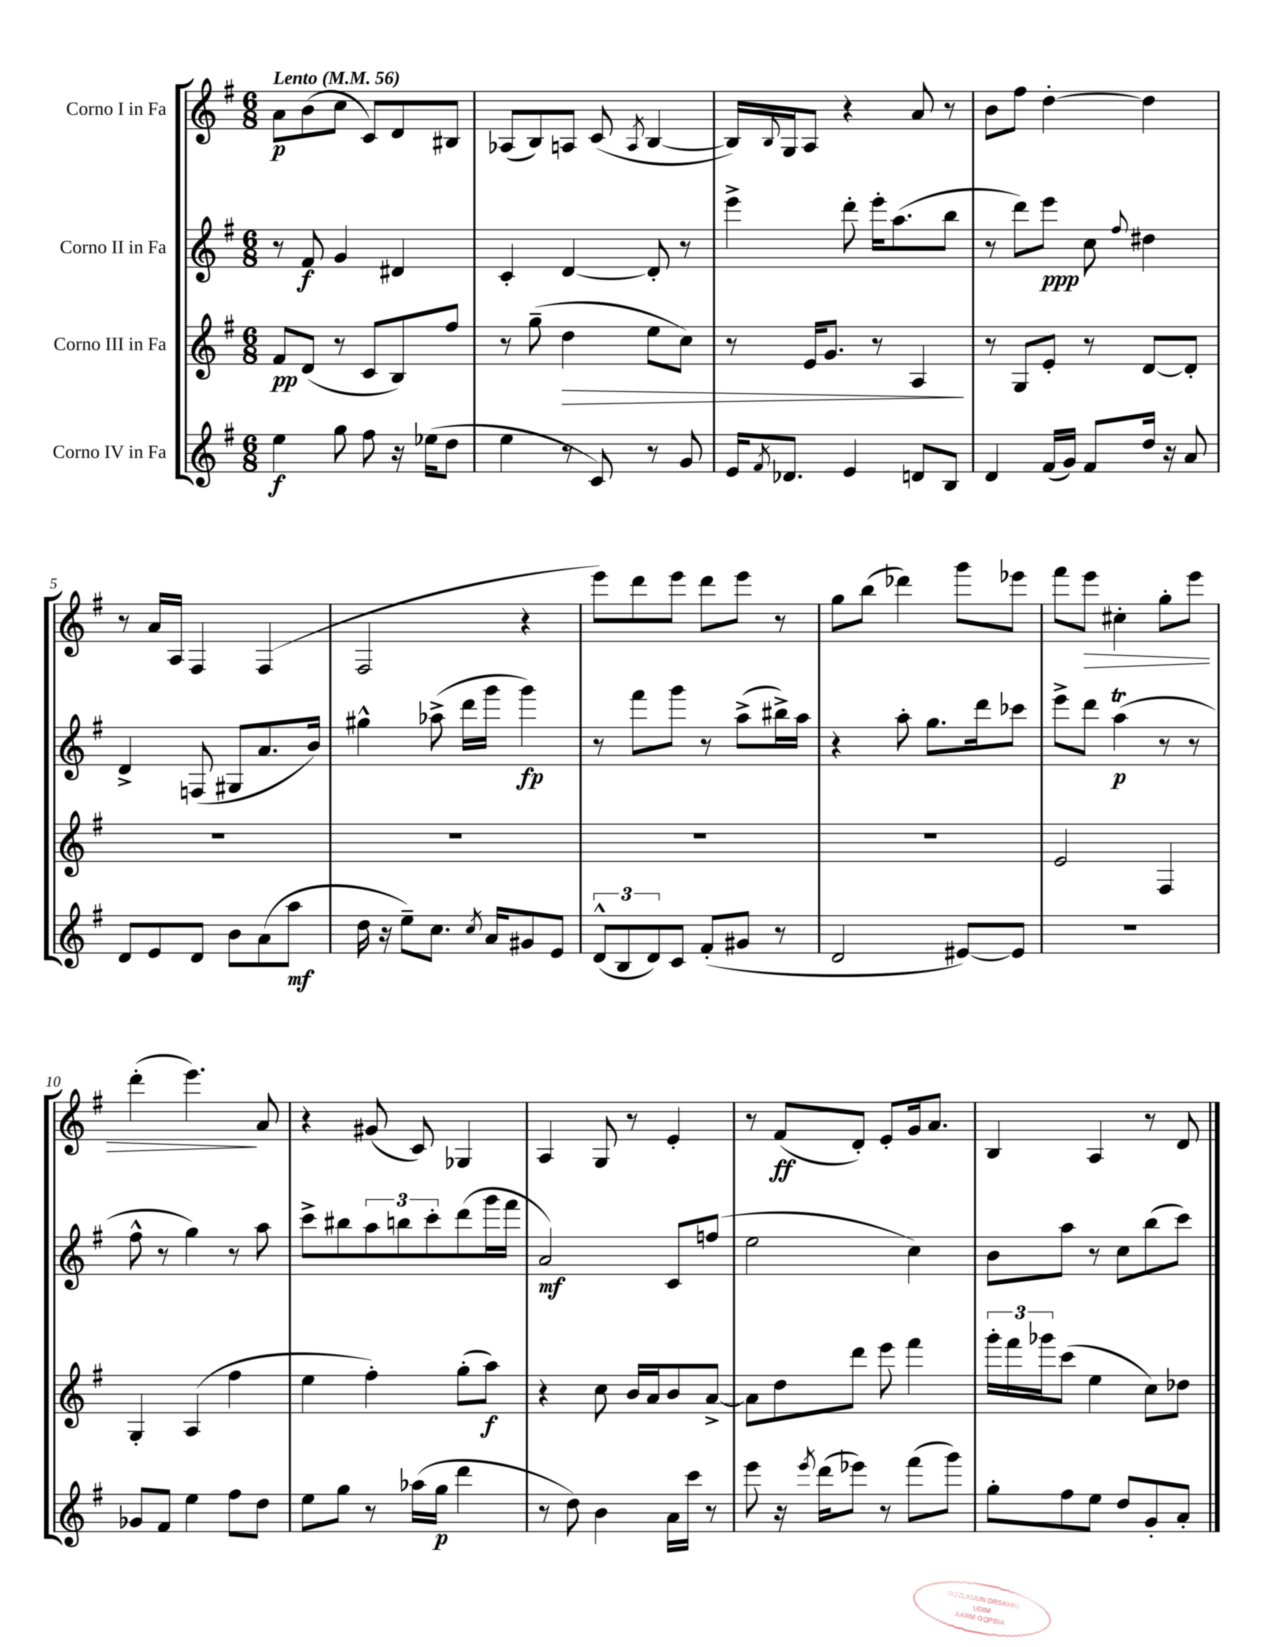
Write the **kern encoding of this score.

**kern	**dynam	**kern	**dynam	**kern	**dynam	**kern	**dynam
*part4	*part4	*part3	*part3	*part2	*part2	*part1	*part1
*staff4	*staff4	*staff3	*staff3	*staff2	*staff2	*staff1	*staff1
*I"Corno IV in Fa	*	*I"Corno III in Fa	*	*I"Corno II in Fa	*	*I"Corno I in Fa	*
*clefG2	*	*clefG2	*	*clefG2	*	*clefG2	*
*k[f#]	*	*k[f#]	*	*k[f#]	*	*k[f#]	*
*M6/8	*	*M6/8	*	*M6/8	*	*M6/8	*
*MM56	*	*MM56	*	*MM56	*	*MM56	*
=1	=1	=1	=1	=1	=1	=1	=1
!	!	!	!	!	!	!LO:TX:a:B:t=Lento	!
4ee\	f	8f#/L	pp	8r	.	8a\L	p
.	.	(8d/J	.	8f#/	f	(8b\	.
8gg\	.	8r	.	4g/	.	8cc\J	.
8ff#\	.	8c/L	.	.	.	8c/L)	.
16r	.	8B/)	.	4d#X/	.	8d/	.
(16ee-X\KL	.	.	.	.	.	.	.
8dd\J	.	8ff#/J	.	.	.	8B#X/J	.
=2	=2	=2	=2	=2	=2	=2	=2
4ee\	.	8r	.	4c'/	.	(8A-X/L	.
.	.	(8gg~\	.	.	.	8B/)	.
!	!	!	!LO:HP:b	!	!	!	!
8r	.	4dd\	>	[4d/	.	8An/J	.
8c/)	.	.	.	.	.	(8c/	.
.	.	.	.	.	.	8qA/	.
8r	.	8ee\L	.	8d'/]	.	[4B/	.
8g/	.	8cc\J)	.	8r	.	.	.
=3	=3	=3	=3	=3	=3	=3	=3
16e/KL	.	8r	.	4eee^\	.	16B/LL])	.
8qf#/	.	.	.	.	.	8qqB/	.
8.d-X/J	.	.	.	.	.	16G/J	.
.	.	16e/KL	.	.	.	8A/J	.
.	.	8.g/J	.	.	.	.	.
4e/	.	.	.	8ddd'\	.	4r	.
.	.	8r	.	16eee'\KL	.	.	.
.	.	.	.	(8.aa\	.	.	.
8dn/L	.	4A/	.	.	.	8a/	.
8B/J	.	.	.	8bb\J	.	8r	.
.	.	.	]	.	.	.	.
=4	=4	=4	=4	=4	=4	=4	=4
4d/	.	8r	.	8r	.	8b\L	.
.	.	8G/L	.	8ddd\L)	.	8ff#\J	.
(16f#/LL	.	8e'/J	.	8eee\J	ppp	[4dd'\	.
16g/JJ)	.	.	.	.	.	.	.
8f#/L	.	8r	.	8cc\	.	.	.
.	.	.	.	8qqff#/	.	.	.
16dd/Jk	.	[8d/L	.	4dd#X\	.	4dd\]	.
16r	.	.	.	.	.	.	.
8a/	.	8d'/J]	.	.	.	.	.
!!LO:LB:g=z
=5	=5	=5	=5	=5	=5	=5	=5
8d/L	.	2.r	.	4d^/	.	8r	.
8e/	.	.	.	.	.	16a/LL	.
.	.	.	.	.	.	16A/JJ	.
8d/J	.	.	.	(8Fn/	.	4F#/	.
8b\L	.	.	.	8G#X/L	.	.	.
(8a\	.	.	.	8.a/	.	(4F#/	.
8aa\J	mf	.	.	.	.	.	.
.	.	.	.	16b/Jk)	.	.	.
=6	=6	=6	=6	=6	=6	=6	=6
16dd\	.	2.r	.	4gg#X^^\	.	2F#/	.
16r	.	.	.	.	.	.	.
8ee~\L)	.	.	.	.	.	.	.
8.cc\J	.	.	.	(8aa-X^\	.	.	.
.	.	.	.	16ddd\LL	.	.	.
8qcc/	.	.	.	.	.	.	.
16a/KL	.	.	.	16ggg\JJ	.	.	.
8g#X/	.	.	.	4ggg\)	fp	4r	.
8e/J	.	.	.	.	.	.	.
=7	=7	=7	=7	=7	=7	=7	=7
(12d^^/L	.	2.r	.	8r	.	8eee\L)	.
12B/	.	.	.	.	.	.	.
.	.	.	.	8fff#\L	.	8ddd\	.
12d/)	.	.	.	.	.	.	.
8c/J	.	.	.	8ggg\J	.	8eee\J	.
(8f#'/L	.	.	.	8r	.	8ddd\L	.
8g#X/J	.	.	.	(8aa^\L	.	8eee\J	.
8r	.	.	.	16bb#X^\L)	.	8r	.
.	.	.	.	16aa\JJ	.	.	.
=8	=8	=8	=8	=8	=8	=8	=8
2d/	.	2.r	.	4r	.	8gg\L	.
.	.	.	.	.	.	(8bb\J	.
.	.	.	.	8aa'\	.	4ddd-X\)	.
.	.	.	.	8.gg\L	.	.	.
[8e#X/L)	.	.	.	.	.	8ggg\L	.
.	.	.	.	16ddd\k	.	.	.
8e#/J]	.	.	.	8ccc-X\J	.	8eee-X\J	.
=9	=9	=9	=9	=9	=9	=9	=9
2.r	.	2e/	.	8eee^\L	.	8fff#\L	.
!	!	!	!	!	!	!	!LO:HP:b
.	.	.	.	8ddd\J	.	8eee\J	>
.	.	.	.	(4aaT\	p	4cc#X'\	.
.	.	4F#/	.	8r	.	8gg'\L	.
.	.	.	.	8r	.	8eee\J	.
!!LO:LB:g=z
=10	=10	=10	=10	=10	=10	=10	=10
8g-X/L	.	4G'/	.	8ff#^^\	.	(4ddd'\	.
8f#/J	.	.	.	8r	.	.	.
4ee\	.	(4A/	.	4gg\)	.	4.eee\)	.
8ff#\L	.	4ff#\	.	8r	.	.	.
8dd\J	.	.	.	8aa\	.	8a/	]
=11	=11	=11	=11	=11	=11	=11	=11
8ee\L	.	4ee\	.	8ccc^\L	.	4r	.
8gg\J	.	.	.	8bb#X\	.	.	.
8r	.	4ff#'\)	.	12aa\	.	(8g#X/	.
.	.	.	.	12bbn\	.	.	.
(16aa-X\LL	.	.	.	.	.	8c/)	.
.	.	.	.	12ccc'\	.	.	.
16gg\JJ	p	.	.	.	.	.	.
4ddd\	.	(8gg'\L	.	(8ddd\	.	4G-X/	.
.	.	8aa\J)	f	16ggg\L	.	.	.
.	.	.	.	16fff#\JJ	.	.	.
=12	=12	=12	=12	=12	=12	=12	=12
8r	.	4r	.	2a/)	mf	4A/	.
8dd\)	.	.	.	.	.	.	.
4b\	.	8cc\	.	.	.	8G/	.
.	.	16b/LL	.	.	.	8r	.
.	.	16a/J	.	.	.	.	.
16a\LL	.	8b/	.	8c/L	.	4e'/	.
16ccc\JJ	.	.	.	.	.	.	.
8r	.	[8a^/J	.	(8ffn/J	.	.	.
=13	=13	=13	=13	=13	=13	=13	=13
8eee\	.	8a\L]	.	2ee\	.	8r	.
16r	.	8dd\	.	.	.	(8f#/L	ff
8qeee/	.	.	.	.	.	.	.
(16ddd\KL	.	.	.	.	.	.	.
8eee-X\J)	.	8ddd\J	.	.	.	8d'/J)	.
8r	.	8eee\	.	.	.	8e'/L	.
(8fff#\L	.	4fff#\	.	4cc\)	.	16g/k	.
.	.	.	.	.	.	8.a/J	.
8ggg\J)	.	.	.	.	.	.	.
=14	=14	=14	=14	=14	=14	=14	=14
8gg'\L	.	24ggg'\LL	.	8b\L	.	4B/	.
.	.	24fff#\	.	.	.	.	.
.	.	24ggg-X\J	.	.	.	.	.
8ff#\	.	(8ccc\J	.	8aa\J	.	.	.
8ee\J	.	4ee\	.	8r	.	4A/	.
8dd/L	.	.	.	8cc\L	.	.	.
8g'/	.	8cc\L)	.	(8bb\	.	8r	.
8a'/J	.	8dd-X\J	.	8ccc\J)	.	8d/	.
==	==	==	==	==	==	==	==
*-	*-	*-	*-	*-	*-	*-	*-
